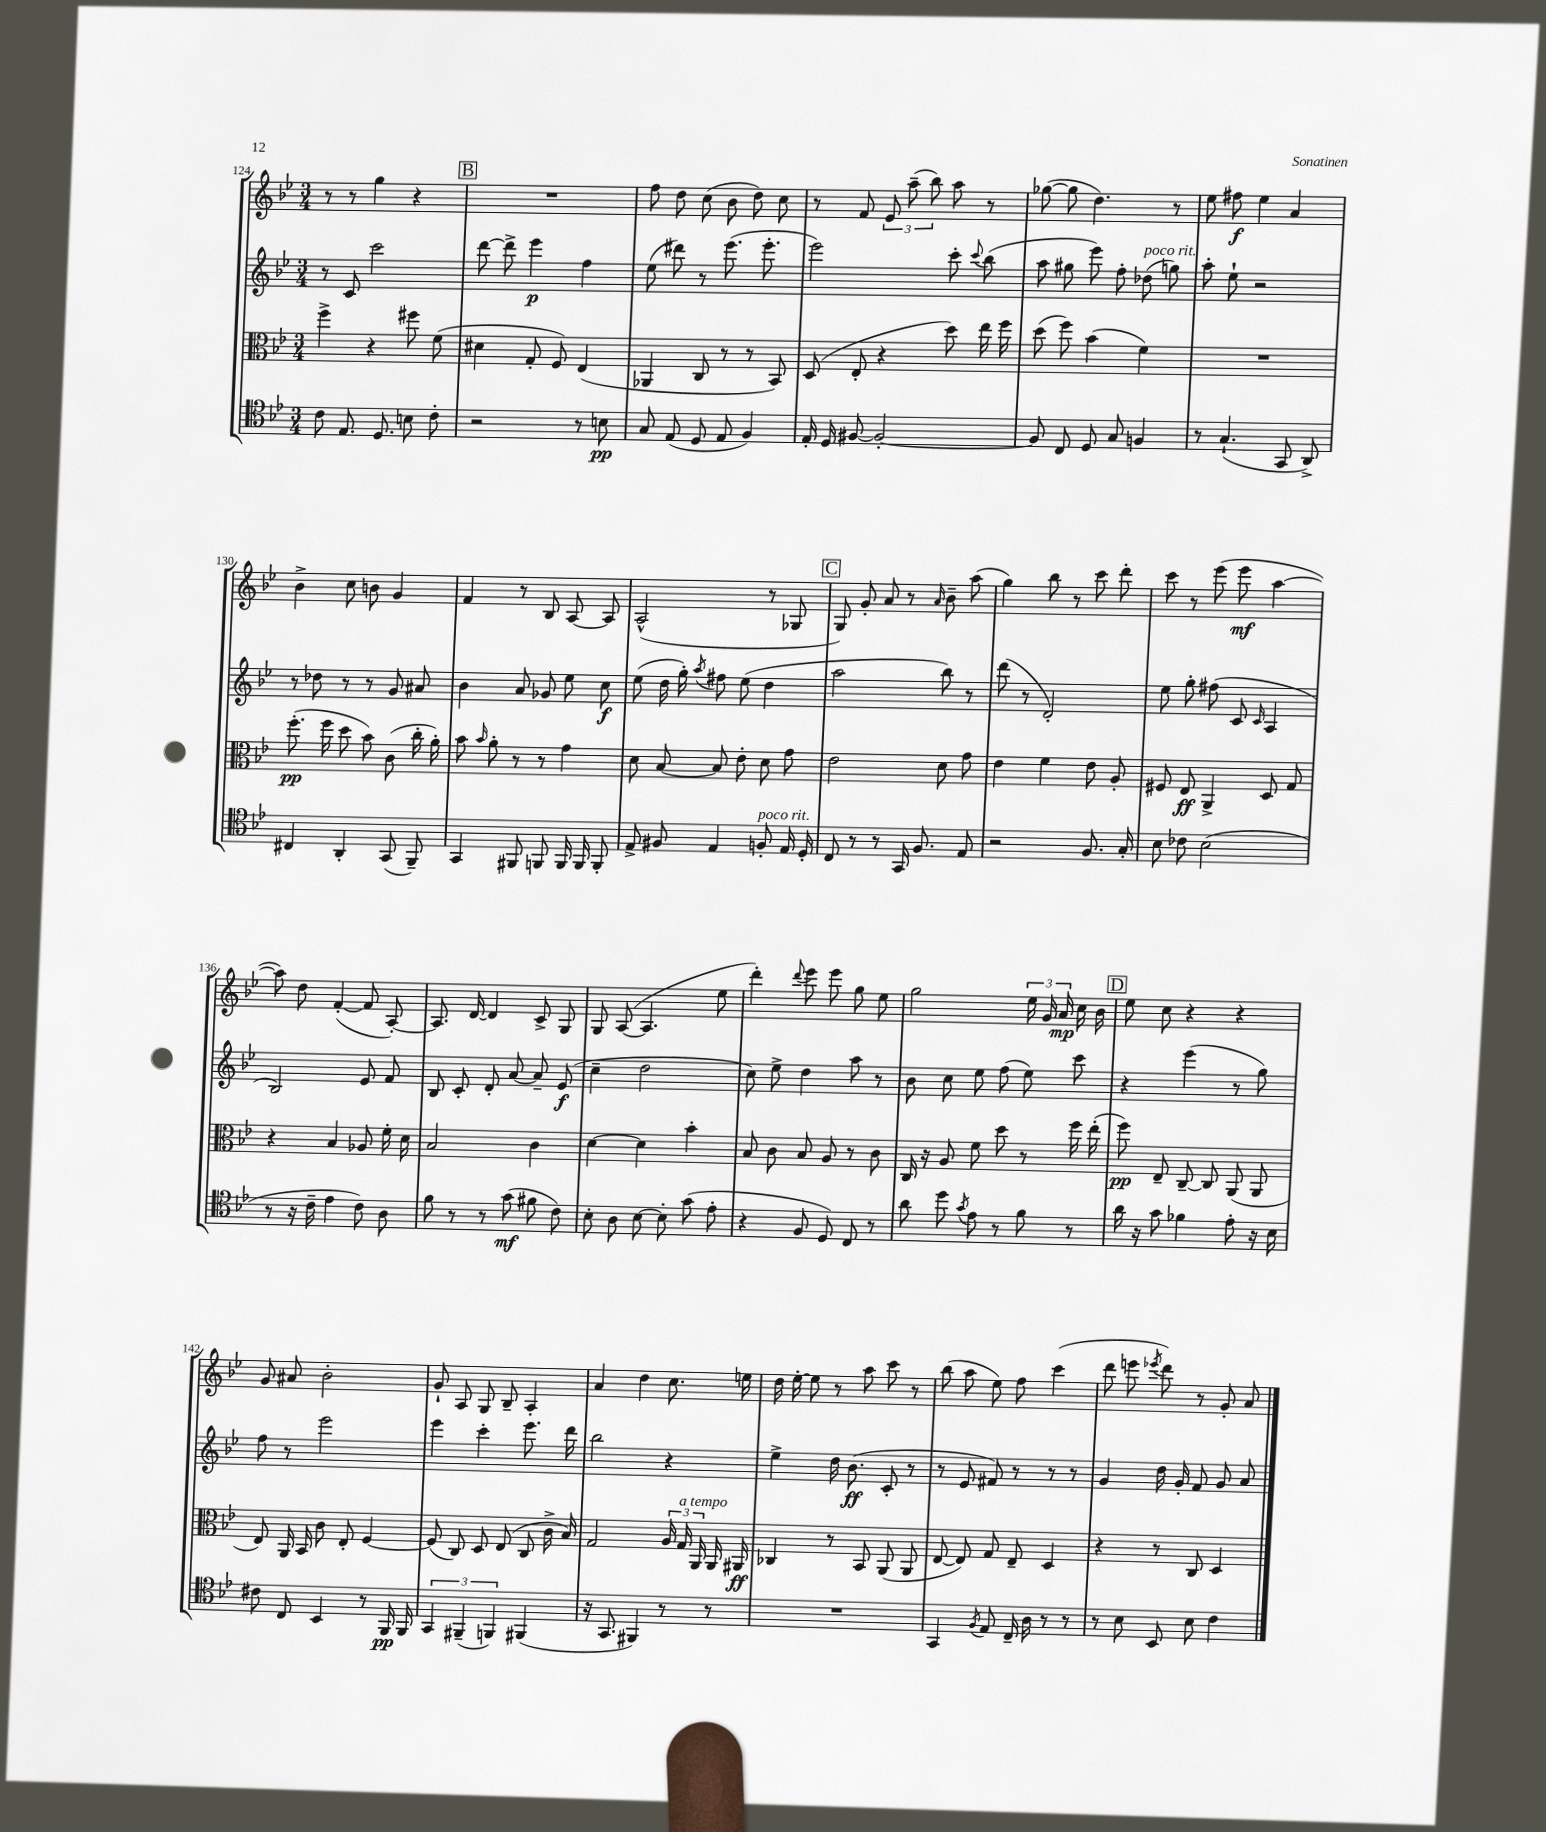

**kern	**kern	**kern	**kern
*staff4	*staff3	*staff2	*staff1
*clefC4	*clefC3	*clefG2	*clefG2
*k[b-e-]	*k[b-e-]	*k[b-e-]	*k[b-e-]
*M3/4	*M3/4	*M3/4	*M3/4
8c	4ff^	8r	8r
8.E-	.	8c	8r
.	4r	2ccc	4gg
8.D	.	.	.
8B	8ff#	.	4r
8c'	(8f	.	.
=	=	=	=
2r	4d#	[8ddd	2.r
.	.	8ddd^]	.
.	8G'	4eee-	.
.	8F)	.	.
8r	(4E-	4ff	.
8B	.	.	.
=	=	=	=
8G	4AA-	(8ee-	8ff
(8E-	.	8ddd#)	8dd
8D	8C	8r	(8cc
8E-	8r	(8.eee-	8b-
4F)	8r	.	8dd)
.	.	8.eee-'	.
.	8BB-)	.	8cc
=	=	=	=
16E-'	(8D	2eee-)	8r
16D	.	.	.
[8F#	8E-'	.	8f
2F#'_	4r	.	12e-
.	.	.	(12aa~
.	.	.	12bb-)
.	8dd)	8ccc'	8aa
.	.	8qqccc	.
.	16ee-	(8bb-	8r
.	16ff	.	.
=	=	=	=
8F#]	(8dd	8aa	([8gg-
8C	8ff)	8gg#	8gg-]
8D	(4b-	8eee-)	4.dd)
8G	.	8ff'	.
4F	4f)	(8dd-	.
.	.	8gg)	8r
=	=	=	=
8r	2.r	8aa'	8ee-
(4.G`	.	8ee-`	8ff#
.	.	2r	4ee-
8GG	.	.	4a
8AA^)	.	.	.
=	=	=	=
4C#	(8.ff'	8r	4b-^
.	.	8dd-	.
.	16ff	.	.
4AA'	8dd	8r	8cc
.	8b-)	8r	8b
(8GG	(8c	8g	4g
8FF~)	16cc'	8a#	.
.	16a')	.	.
=	=	=	=
4GG	8b-	4b-	4f
.	16qqb-	.	.
.	8a'	.	.
8FF#	8r	8a	8r
8FF	8r	8g-	8B-
16FF	4g	8ee-	[8A
16FF	.	.	.
8FF'	.	8cc	8A]
=	=	=	=
8E-^	8d	(8ee-	(2A^^
8F#	[8B-	16dd	.
.	.	16gg')	.
.	.	8qaa	.
4E-	8B-]	8ff#	.
.	8e-'	(8ee-	.
8F'	8d	4dd	8r
16E-	8g	.	8G-
16D'	.	.	.
=	=	=	=
8C	2e-	2aa	8G)
8r	.	.	8g'
8r	.	.	8a
16GG	.	.	8r
8.F	.	.	.
.	.	.	16qqa
.	8d	8bb-)	8b-~
8E-	8g	8r	(8aa
=	=	=	=
2r	4e-	(8ddd	4gg)
.	.	8r	.
.	4f	2d')	8bb-
.	.	.	8r
8.F	8e-	.	8ccc
.	8A'	.	8ddd'
16G'	.	.	.
=	=	=	=
8B-	8F#	8ee-	8ccc
8c-	8E-	8gg'	8r
(2B-	4AA^	(8ff#	(8eee-
.	.	8c	8eee-
.	.	16qqc	.
.	8D	4A	[4aa
.	8G	.	.
=	=	=	=
8r	4r	2B-)	8aa])
16r	.	.	8dd
16c~	.	.	.
4e-	4B-	.	([4f'
8c)	8A-	8e-	8f]
8A	16f'	8f	[8A')
.	16d	.	.
=	=	=	=
8f	2B-	8B-	8.A]
8r	.	8c'	.
.	.	.	[16d
8r	.	8d'	4d]
(8g	.	[8a	.
8f#	4c	8a~]	8c^
8c)	.	(8e-	8G
=	=	=	=
8B-'	[4d	4cc~	8G
8A	.	.	([8A
[8B-	4d]	2dd	4.A]
8B-']	.	.	.
(8g	4b-'	.	.
8e-'	.	.	8ee-
=	=	=	=
4r	8B-	8cc)	4ddd')
.	8c	8ee-^	.
.	.	.	8qqddd
8F	8B-	4dd	8eee-
8D)	8A	.	8eee-
8C	8r	8aa	8gg
8r	8c	8r	8ee-
=	=	=	=
8a	16C	8b-	2gg
.	16r	.	.
8dd	8A	8cc	.
8qg	.	.	.
8e-	8f	8ee-	.
8r	8dd	(8ff	.
8f	8r	8ee-)	24ee-
.	.	.	24g
.	.	.	24a
8r	16ff	8ccc	16cc
.	(16ee-'	.	16b-
=	=	=	=
16a	8ff)	4r	8ee-
16r	.	.	.
8g	8E-~	.	8cc
4f-	[8C~	(4eee-	4r
.	8C]	.	.
8e-'	(8AA	8r	4r
16r	8AA	8gg)	.
16B-	.	.	.
=	=	=	=
8c#	8E-)	8ff	8g
8C	16AA	8r	8a#
.	16BB-	.	.
4BB-	8c	2eee-	2b-'
.	8E-'	.	.
8r	[4F	.	.
16FF	.	.	.
16FF	.	.	.
=	=	=	=
6GG	(8F]	4eee-	8g`
.	8C)	.	8A
(6FF#~	.	.	.
.	8D	4ccc'	8G
6FF)	.	.	.
.	(8E-	.	8B-~
(4FF#	8C	8.eee-	4A'
.	16c^	.	.
.	16B-)	16ddd	.
=	=	=	=
16r	2G	2bb-	4a
8.GG	.	.	.
4FF#)	.	.	4dd
8r	24A	4r	8.cc
.	24G	.	.
.	24AA	.	.
8r	16AA	.	.
.	16AA#	.	16ee
=	=	=	=
2.r	4C-	4ee-^	16dd
.	.	.	[16ee-'
.	.	.	8ee-]
.	8r	16dd	8r
.	.	(8.b-	.
.	8BB-	.	8aa
.	(8AA	8c'	8ccc
.	8AA	8r	8r
=	=	=	=
4GG	[8E-	8r	(8bb-
.	8E-])	8e-	8aa
8qF	.	.	.
8E-	8G	8f#)	8ee-)
16C~	8E-~	8r	8ff
16A	.	.	.
8r	4D	8r	(4ccc
8r	.	8r	.
=	=	=	=
8r	4r	4g	8ddd
8B-	.	.	8eee
.	.	.	8qeee-
8BB-	8r	16dd	8ddd)
.	.	16g'	.
8B-	8C	8f	8r
4c	4D	8g	8g'
.	.	8a	8a
==	==	==	==
*-	*-	*-	*-
